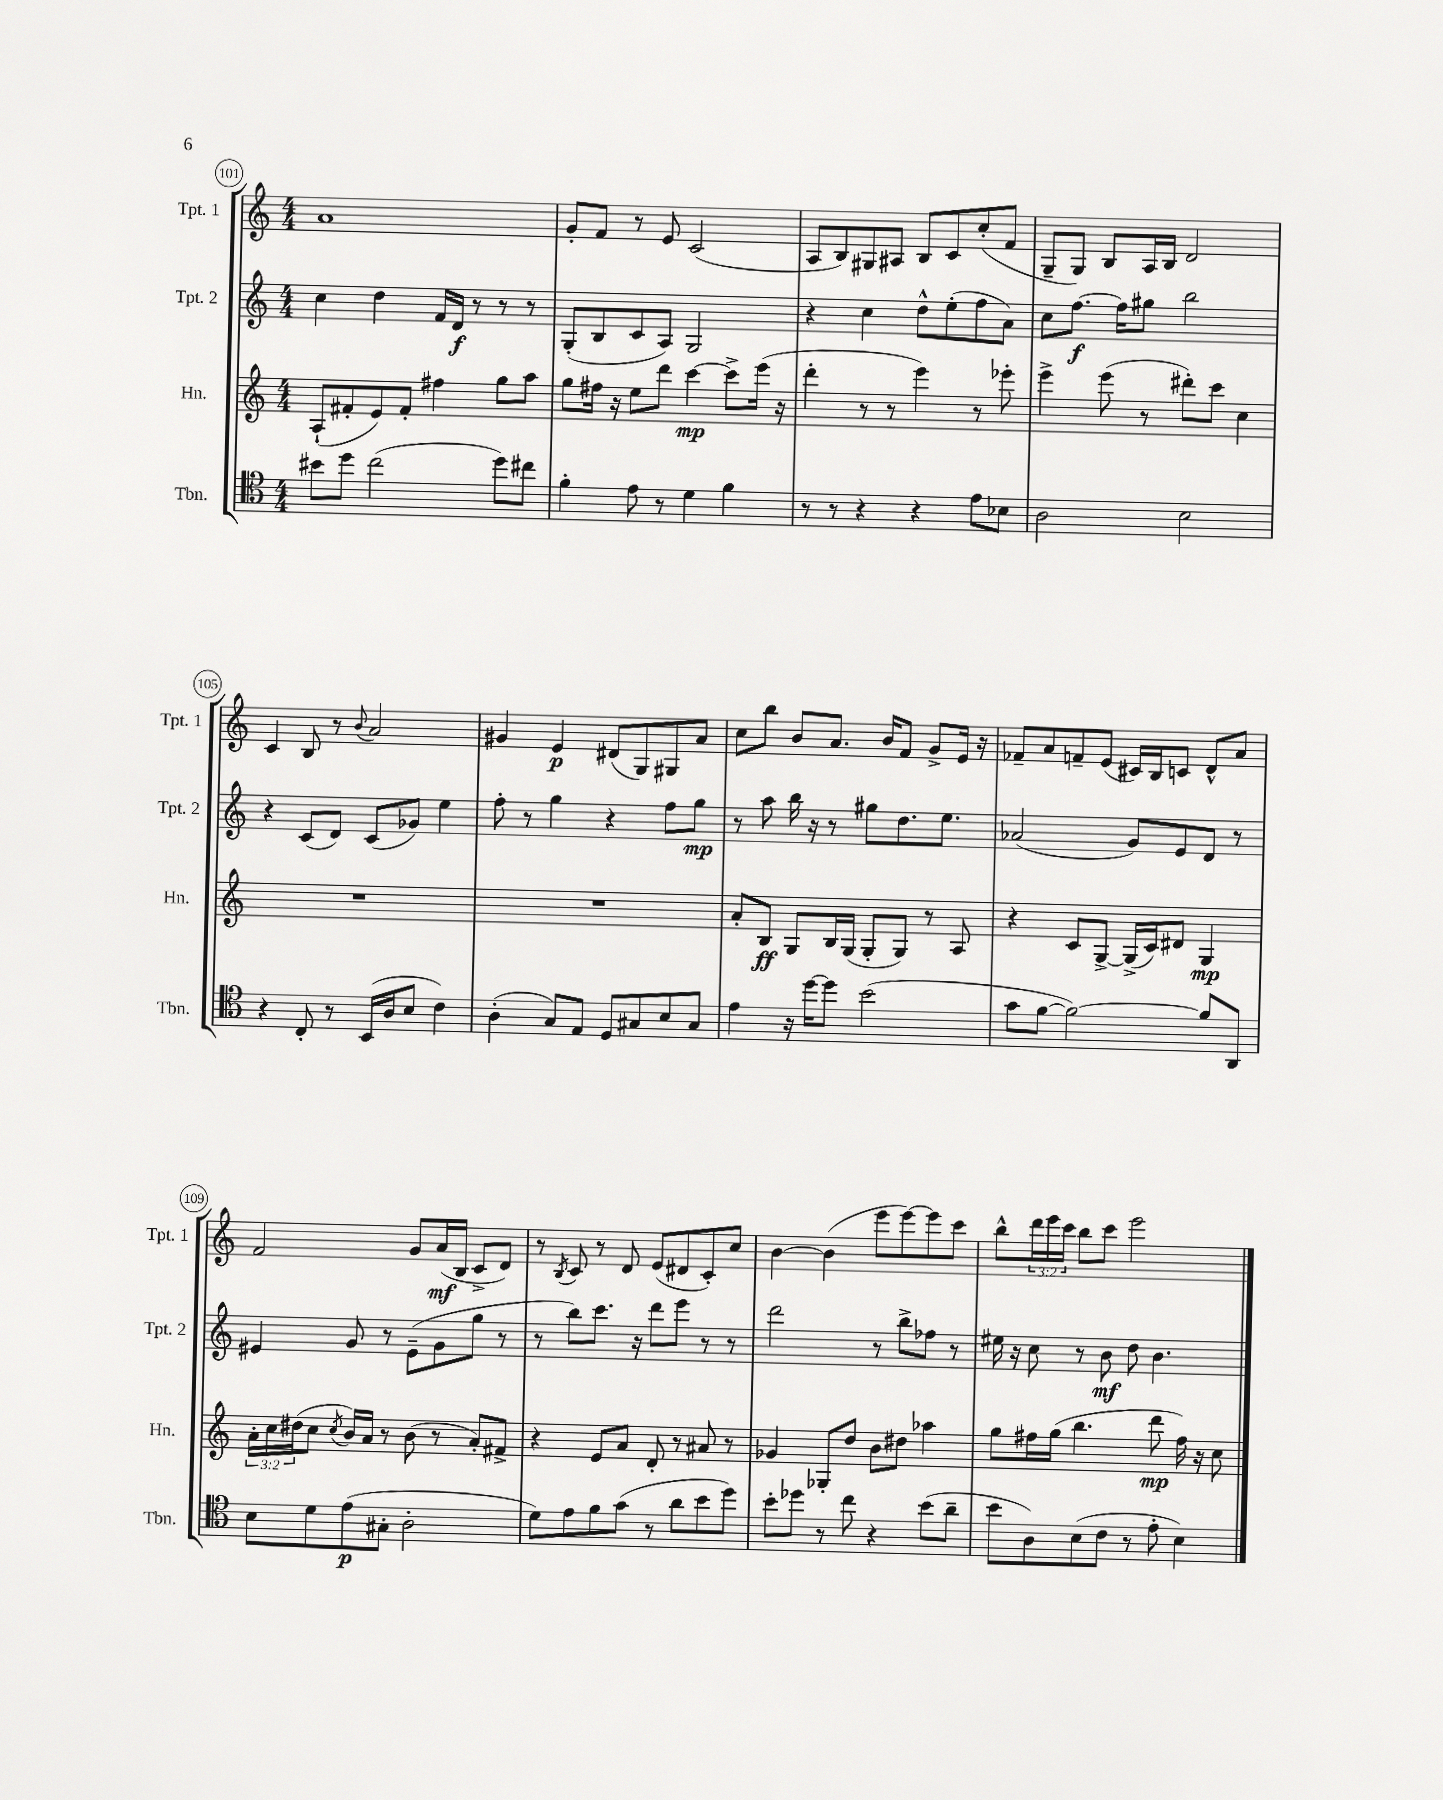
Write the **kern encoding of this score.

**kern	**kern	**kern	**kern
*staff4	*staff3	*staff2	*staff1
*clefC4	*clefG2	*clefG2	*clefG2
*k[]	*k[]	*k[]	*k[]
*M4/4	*M4/4	*M4/4	*M4/4
8b#\L	(8A`/L	4cc\	1a
8dd\J	8f#'/	.	.
(2cc\	8e/)	4dd\	.
.	8f#'/J	.	.
.	4ff#\	16f/LL	.
.	.	16d/JJ	.
.	.	8r	.
8dd\L)	8gg\L	8r	.
8cc#\J	8aa\J	8r	.
=	=	=	=
4f'\	8gg\L	(8G'/L	8g'/L
.	16ff#\Jk	8B/	8f/J
.	16r	.	.
8e\	8ee\L	8c/	8r
8r	8ddd\J	8A/J)	8e/
4d\	[4ccc\	2G/	(2c/
4f\	8ccc^\]L	.	.
.	(16eee\Jk	.	.
.	16r	.	.
=	=	=	=
8r	4ddd'\	4r	8A/L
8r	.	.	8B/)
4r	8r	4cc\	8G#/
.	8r	.	8A#/J
4r	4eee\)	8dd^^\L	8B/L
.	.	(8ee'\	8c/
8e\L	8r	8ff\	(8cc'/
8B-\J	8eee-'\	8a\J)	8f/J
=	=	=	=
2A\	4eee^\	8cc\L	8G~/L
.	.	[8.ff\J	8G/J)
.	(8eee\	.	8B/L
.	.	16ff\]LK	.
.	8r	8gg#\J	16A/L
.	.	.	16B/JJ
2B\	8ddd#'\L)	2bb\	2d/
.	8ccc\J	.	.
.	4cc\	.	.
=	=	=	=
4r	1r	4r	4c/
8C'/	.	(8c/L	8B/
8r	.	8d/J)	8r
.	.	.	8qqb/
(16BB/LL	.	(8c/L	2a/
16A/J	.	.	.
8B/J	.	8g-/J)	.
4c\)	.	4ee\	.
=	=	=	=
(4A'\	1r	8ff'\	4g#/
.	.	8r	.
8G/L)	.	4gg\	4e/
8E/J	.	.	.
8D/L	.	4r	(8d#/L
8G#/	.	.	8G/)
8B/	.	8ff\L	8G#/
8G#/J	.	8gg\J	8a/J
=	=	=	=
4e\	8a'/L	8r	8cc\L
.	8B/J	8aa\	8bb\J
16r	8G/L	16bb\	8b/L
[16dd\LK	.	16r	.
8dd\]J	16B/L	8r	8.a/J
.	(16G/JJ	.	.
(2b\	8G'/L	8gg#\L	.
.	.	.	16b/LK
.	8G/J)	8.dd\	8f/J
.	8r	.	8g^/L
.	.	8.ee\J	.
.	8A/	.	16e/Jk
.	.	.	16r
=	=	=	=
8g\L	4r	(2a-/	8f-~/L
[8f\J	.	.	8a/
2f\_)	8c/L	.	8f~/
.	[8G^/J	.	(8e/J
.	(16G^/]LL	8g/L)	16c#/LL)
.	16c/J)	.	16B/J
.	8d#/J	8e/	8c/J
8f/]L	4G/	8d/J	8d^^/L
8AA/J	.	8r	8a/J
=	=	=	=
8B\L	24a'\LL	4e#/	2f/
.	24cc\	.	.
.	(24dd#\J	.	.
8d\	8cc\J	.	.
.	8qcc/	.	.
(8e\	16b/LL)	8g/	.
.	16a/JJ	.	.
8G#'\J	8r	8r	.
2A'\	(8b\	(8e#~\L	8g/L
.	8r	8g\	(16a/L
.	.	.	16B/JJ
.	8a'/L)	8gg\J	8c^/L
.	8f#^/J	8r	8d/J)
=	=	=	=
8d\L)	4r	8r	8r
.	.	.	8qB/
8e\	.	8bb\L)	8c/
8f\	8e/L	8.ccc\J	8r
(8g\J	8a/J	.	8d/
.	.	16r	.
8r	8d'/	8ddd\L	(8e/L
8a\L	8r	8eee\J	8d#/
8b\	8a#/	8r	8c'/)
8dd\J)	8r	8r	8cc/J
=	=	=	=
8b'\L	4g-/	2ddd\	[4b\
8dd-\J	.	.	.
8r	8G-'/L	.	(4b\]
8cc\	8dd/J	.	.
4r	8b\L	8r	8eee\L
.	8dd#\J	8bb^\L	[8eee\)
(8b\L	4aa-\	8ff-\J	8eee\]
8a~\J	.	8r	8ccc\J
=	=	=	=
8b\L	8gg\L	16ee#\	8bb^^\L
.	.	16r	.
8A\)	16ff#\L	8cc\	24ddd\L
.	.	.	24eee\
.	(16gg\JJ	.	.
.	.	.	24ccc\JJ
(8B\	4.bb\	8r	8bb\L
8c\J	.	8b\	8ccc\J
8r	.	8dd\	2eee\
8e'\	8ddd\	4.b\	.
4B\)	16ff#\)	.	.
.	16r	.	.
.	8cc\	.	.
==	==	==	==
*-	*-	*-	*-
